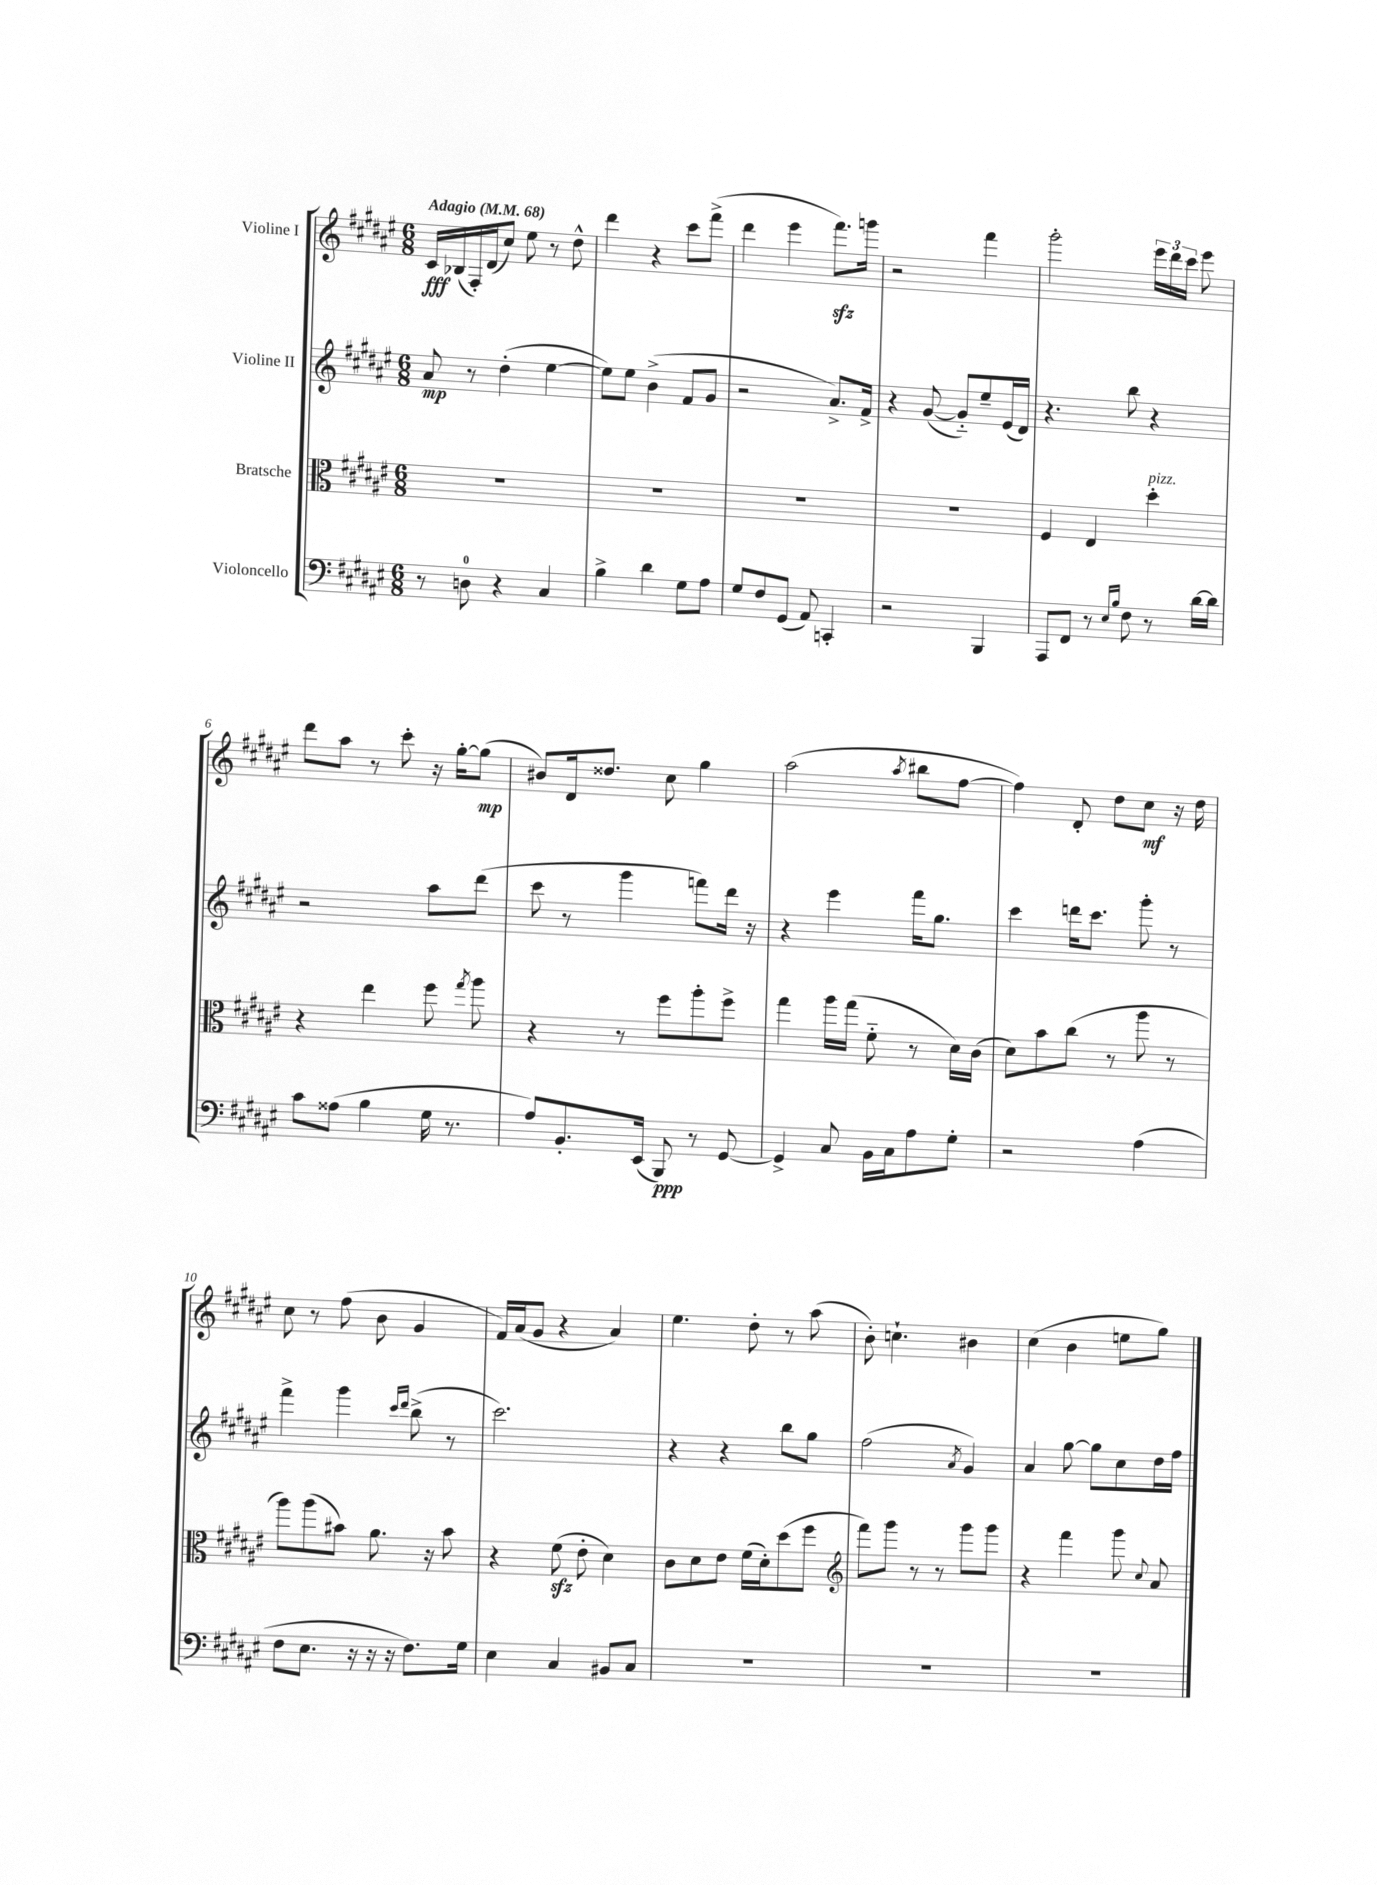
<<
\new StaffGroup <<
\new Staff = "s0" \with { instrumentName = "Violine I" } {
    \clef treble \key fis \major \numericTimeSignature \time 6/8 \tempo "Adagio" 4 = 68
    \autoBeamOff cis'16[\fff bes16( fis16-.) dis'16( cis''8]) eis''8 r8 dis''8-^ |
    dis'''4 r4 cis'''8[ fis'''8]->( |
    dis'''4 eis'''4 fis'''8.[\sfz) g'''16] |
    r2 fis'''4 |
    gis'''2-. \tuplet 3/2 { eis'''16[ dis'''16 cis'''16] } eis'''8 |
    dis'''8[ ais''8] r8 cis'''8-. r16 gis''16[~-. gis''8]\mp( |
    bis'8[) dis'16 disis''8.] cis''8 gis''4 |
    ais''2( \acciaccatura { ais''8 } bis''8[ fis''8]~ |
    fis''4) dis'8-. dis''8[ cis''8]\mf r16 dis''16 |
    cis''8 r8 fis''8( b'8 gis'4 |
    fis'16[) ais'16( gis'8] r4 ais'4) |
    eis''4. dis''8-. r8 ais''8( |
    b'8-.) c''4.-! bis'4 |
    cis''4( b'4 e''8[ gis''8]) \bar "|." |
}
\new Staff = "s1" \with { instrumentName = "Violine II" } {
    \clef treble \key fis \major \numericTimeSignature \time 6/8
    \autoBeamOff ais'8\mp r8 dis''4-.( eis''4~ |
    eis''8[) eis''8] b'4->( fis'8[ gis'8] |
    r2 ais'8.[->) fis'16]-> |
    r4 gis'8~( gis'8[-_) eis''8-- eis'16( dis'16]) |
    r4. b''8 r4 |
    r2 ais''8[ dis'''8]( |
    cis'''8 r8 gis'''4 f'''8[) dis'''16] r16 |
    r4 eis'''4 fis'''16[ gis''8.] |
    cis'''4 d'''16[ cis'''8.] gis'''8-. r8 |
    fis'''4-> gis'''4 \grace { cis'''16[ dis'''16] } b''8->( r8 |
    cis'''2.) |
    r4 r4 b''8[ gis''8] |
    fis''2( \acciaccatura { ais'8 } gis'4) |
    ais'4 gis''8~ gis''8[ cis''8 dis''16 fis''16] \bar "|." |
}
\new Staff = "s2" \with { instrumentName = "Bratsche" } {
    \clef alto \key fis \major \numericTimeSignature \time 6/8
    \autoBeamOff R2. |
    R2. |
    R2. |
    R2. |
    fis4 eis4 dis''4-.^\markup { \italic "pizz." } |
    r4 eis''4 fis''8 \acciaccatura { gis''8 } ais''8 |
    r4 r8 fis''8[ ais''8-. fis''8]-> |
    gis''4 ais''16[ gis''16]( fis'8-_ r8 dis'16[) cis'16]( |
    dis'8[) b'8 cis''8]( r8 ais''8 r8 |
    ais''8[) ais''8( bis'8]) ais'8. r16 bis'8 |
    r4 fis'8\sfz( eis'8-. dis'4) |
    cis'8[ dis'8 eis'8] fis'16[( dis'16-.) dis''8( fis''8] |
    \clef treble fis'''8[) gis'''8] r8 r8 gis'''8[ gis'''8] |
    r4 fis'''4 gis'''8 \appoggiatura { cis''8 } ais'8 \bar "|." |
}
\new Staff = "s3" \with { instrumentName = "Violoncello" } {
    \clef bass \key fis \major \numericTimeSignature \time 6/8
    \autoBeamOff r8 d8-0 r4 cis4 |
    b4-> dis'4 gis8[ ais8] |
    gis8[ fis8 gis,8]( ais,8) c,4-. |
    r2 b,,4 |
    ais,,8[ fis,8] r8 \grace { eis16[ b16] } fis8 r8 dis'16[~ dis'16] |
    cis'8[ aisis8]( b4 gis16 r8. |
    ais8[) b,8.-. eis,16]( b,,8\ppp) r8 gis,8~ |
    gis,4-> cis8 b,16[ cis16 ais8 gis8]-. |
    r2 ais4( |
    fis8[ eis8.] r16 r16 r16 fis8.[) gis16] |
    eis4 cis4 bis,8[ cis8] |
    R2. |
    R2. |
    R2. \bar "|." |
}
>>
>>
